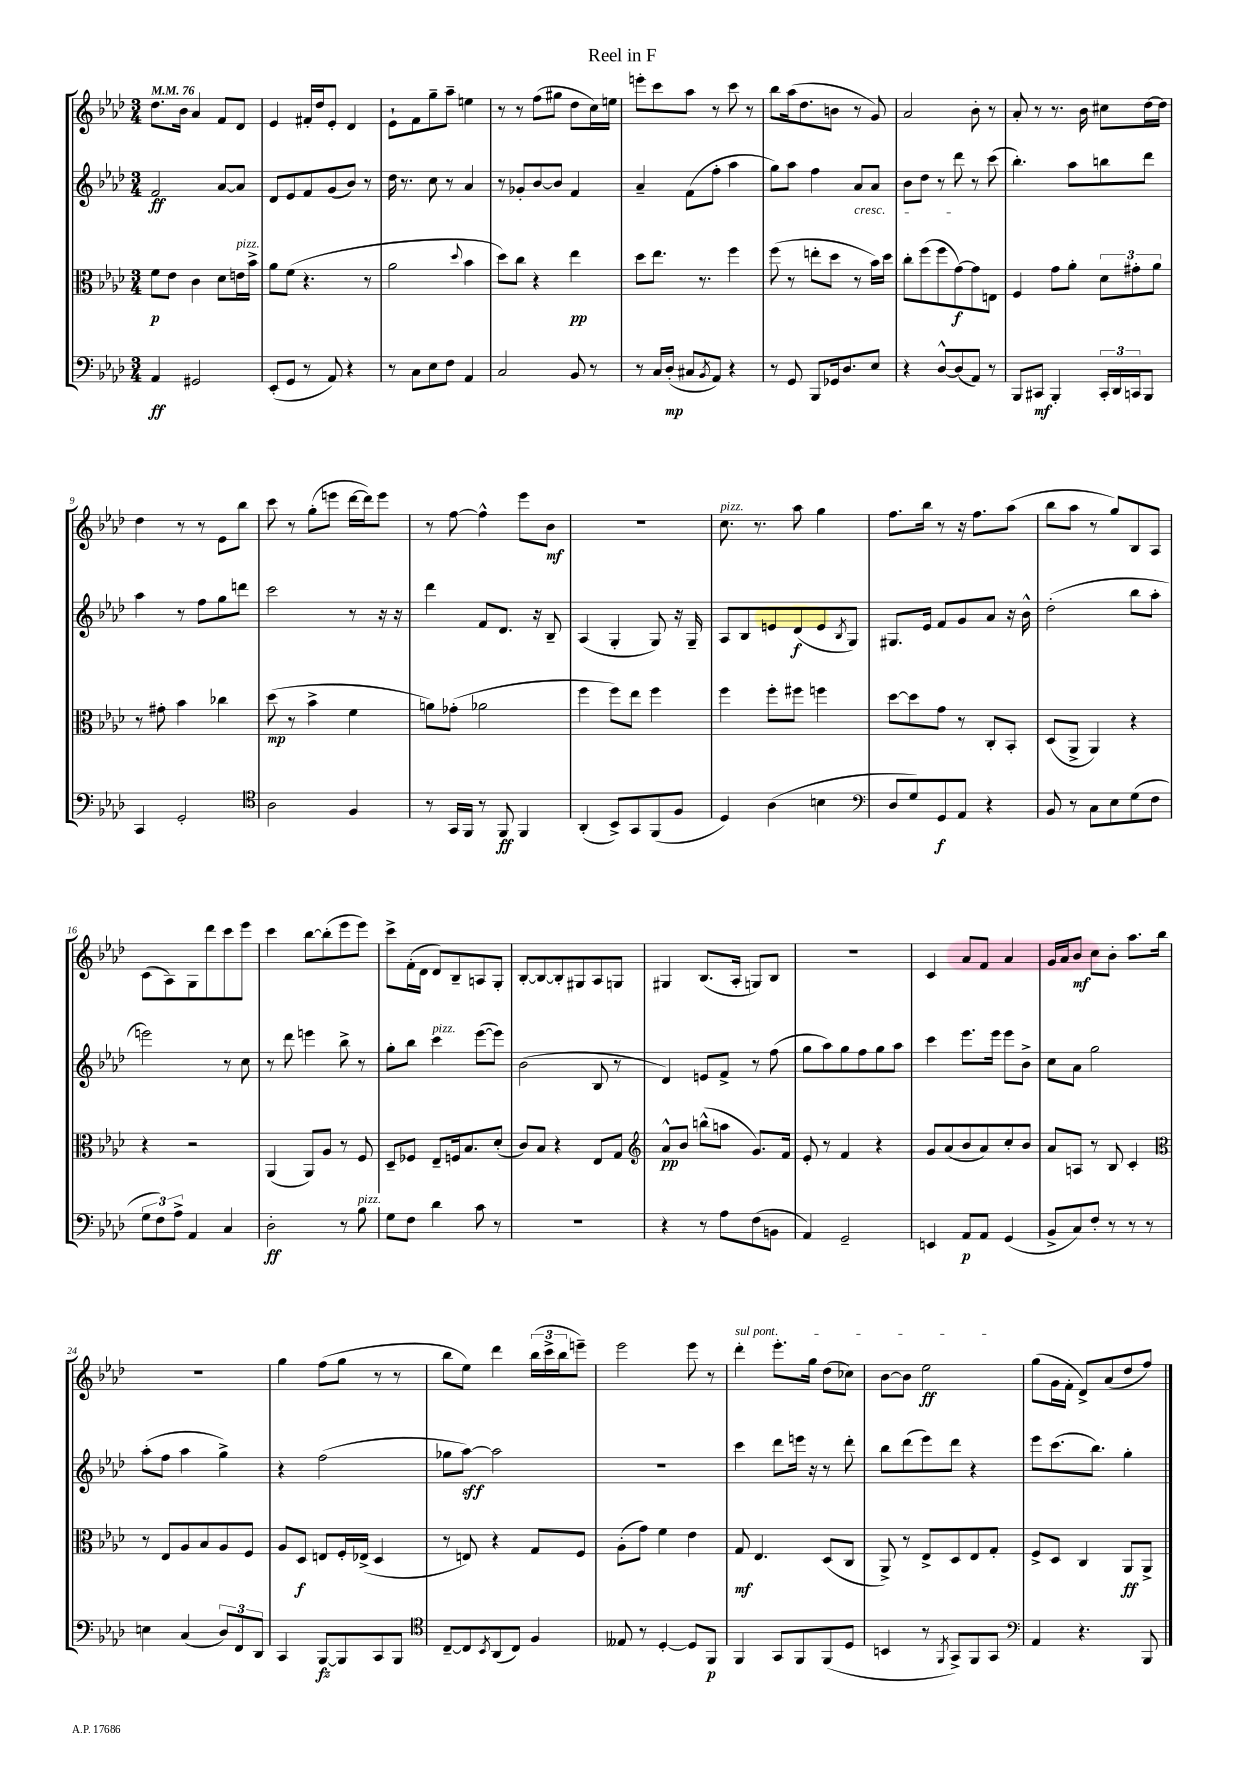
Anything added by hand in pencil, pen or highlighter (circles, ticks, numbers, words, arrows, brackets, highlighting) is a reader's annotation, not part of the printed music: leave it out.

**kern	**dynam	**kern	**dynam	**kern	**dynam	**kern	**dynam
*part4	*part4	*part3	*part3	*part2	*part2	*part1	*part1
*staff4	*staff4	*staff3	*staff3	*staff2	*staff2	*staff1	*staff1
*clefF4	*	*clefC3	*	*clefG2	*	*clefG2	*
*k[b-e-a-d-]	*	*k[b-e-a-d-]	*	*k[b-e-a-d-]	*	*k[b-e-a-d-]	*
*M3/4	*	*M3/4	*	*M3/4	*	*M3/4	*
*MM76	*	*MM76	*	*MM76	*	*MM76	*
=1	=1	=1	=1	=1	=1	=1	=1
4AA-/	ff	8f\L	p	2f/	ff	8.dd-\L	.
.	.	8e-\J	.	.	.	.	.
.	.	.	.	.	.	16b-\Jk	.
2GG#X/	.	4c\	.	.	.	4a-/	.
.	.	8d-\L	.	[8a-/L	.	8f/L	.
!	!	!LO:TX:a:i:t=pizz.	!	!	!	!	!
.	.	16en\L	.	8a-/J]	.	8d-/J	.
.	.	16b-^\JJ	.	.	.	.	.
=2	=2	=2	=2	=2	=2	=2	=2
(8EE-'/L	.	8a-\L	.	8d-/L	.	4e-/	.
8GG/J	.	(8f\J	.	8e-/	.	.	.
8r	.	4.r	.	8f/	.	16f#X'/LL	.
.	.	.	.	.	.	16dd-/J	.
8AA-/)	.	.	.	(8g/	.	8e-'/J	.
4r	.	.	.	8b-/J)	.	4d-/	.
.	.	8r	.	8r	.	.	.
=3	=3	=3	=3	=3	=3	=3	=3
8r	.	2a-\	.	16dd-\	.	8e-`\L	.
.	.	.	.	8.r	.	.	.
8C\L	.	.	.	.	.	8f\	.
8E-\	.	.	.	8cc\	.	8gg~\	.
8F\J	.	.	.	8r	.	8aa-~\J	.
.	.	8qqdd-/	.	.	.	.	.
4AA-/	.	4b-\	.	4a-/	.	4een\	.
=4	=4	=4	=4	=4	=4	=4	=4
2C/	.	8dd-\L)	.	8r	.	8r	.
.	.	8cc\J	.	8g-X'/L	.	8r	.
.	.	4r	.	[8b-/	.	(8ff\L	.
.	.	.	.	8b-/J]	.	8gg#X\J	.
8BB-/	.	4ee-\	pp	4f/	.	8dd-\L	.
8r	.	.	.	.	.	16cc\L)	.
.	.	.	.	.	.	16een\JJ	.
=5	=5	=5	=5	=5	=5	=5	=5
8r	.	8dd-\L	.	4a-~/	.	8eeen'\L	.
16C/LL	.	8.ee-\J	.	.	.	8ccc\	.
(16D-'/JJ	mp	.	.	.	.	.	.
8C#X/L	.	.	.	(8f\L	.	8aa-\J	.
.	.	8.r	.	.	.	.	.
8qBB-/	.	.	.	.	.	.	.
8AA-/J)	.	.	.	8ff'\J	.	8r	.
4r	.	4ff\	.	4aa-\	.	8ccc\	.
.	.	.	.	.	.	8r	.
=6	=6	=6	=6	=6	=6	=6	=6
8r	.	(8ff\	.	8gg\L)	.	8bb-\L	.
8GG/	.	8r	.	8aa-\J	.	(16aa-\k	.
.	.	.	.	.	.	8.dd-\	.
8BBB-/L	.	8een'\L	.	4ff\	.	.	.
16GG-X/k	.	8dd-\J	.	.	.	8bn\J	.
8.D-/	.	.	.	.	.	.	.
!	!	!	!	!LO:TX:b:i:t=cresc.	!	!	!
.	.	8r	.	8a-/L	.	8r	.
8E-/J	.	16b-\LL)	.	8a-/J	.	8g/)	.
.	.	16dd-\JJ	.	.	.	.	.
=7	=7	=7	=7	=7	=7	=7	=7
4r	.	8cc'\L	.	8b-\L	.	2a-/	.
.	.	(8ff\	.	8dd-\J	.	.	.
[8D-^^/L	.	8ff\	.	8r	.	.	.
(8D-/]	.	[8g\)	f	8ddd-\	.	.	.
8AA-/J)	.	8g\]	.	8r	.	8b-'\	.
8r	.	8En\J	.	(8ccc\	.	8r	.
=8	=8	=8	=8	=8	=8	=8	=8
8BBB-/L	.	4F/	.	4.bb-'\)	.	8a-'/	.
8CC#X/J	mf	.	.	.	.	8r	.
4BBB-'/	.	8g\L	.	.	.	8.r	.
.	.	8a-'\J	.	8aa-\L	.	.	.
.	.	.	.	.	.	16b-\	.
24CC#'/LL	.	12d-\L	.	8bbn\	.	8cc#X\L	.
24DD-/	.	.	.	.	.	.	.
24CCn/J	.	12g#X'\	.	.	.	.	.
8BBB-/J	.	.	.	8ddd-\J	.	[16dd-\L	.
.	.	12a-\J	.	.	.	.	.
.	.	.	.	.	.	16dd-\JJ]	.
!!LO:LB:g=z
=9	=9	=9	=9	=9	=9	=9	=9
4CC/	.	8r	.	4aa-\	.	4dd-\	.
.	.	8g#X'\	.	.	.	.	.
2GG'/	.	4b-\	.	8r	.	8r	.
.	.	.	.	8ff\L	.	8r	.
.	.	4cc-X\	.	8gg\	.	8e-\L	.
.	.	.	.	8dddn\J	.	8bb-\J	.
=10	=10	=10	=10	=10	=10	=10	=10
*clefC4	*	*	*	*	*	*	*
2A-\	.	(8dd-\	mp	2ccc\	.	8ccc\	.
.	.	8r	.	.	.	8r	.
.	.	4b-^\	.	.	.	(8gg'\L	.
.	.	.	.	.	.	8eeen\J	.
4F/	.	4f\	.	8r	.	[16ddd-\LL	.
.	.	.	.	.	.	16ddd-\J])	.
.	.	.	.	16r	.	8eee\J	.
.	.	.	.	16r	.	.	.
=11	=11	=11	=11	=11	=11	=11	=11
8r	.	8an\L)	.	4ddd-\	.	8r	.
16GG/LL	.	(8g-X'\J	.	.	.	[8ff\	.
16FF/JJ	.	.	.	.	.	.	.
8r	.	2a-X\	.	8f/L	.	4ff^^\]	.
8FF/	ff	.	.	8.d-/J	.	.	.
4FF/	.	.	.	.	.	8eee-\L	.
.	.	.	.	16r	.	.	.
.	.	.	.	8B-~/	.	8b-\J	mf
=12	=12	=12	=12	=12	=12	=12	=12
(4AA-'/	.	4ff\	.	(4A-/	.	2.r	.
8BB-^/L)	.	8ff\L)	.	4G'/	.	.	.
8GG/	.	8ee-\J	.	.	.	.	.
(8FF/	.	4ff\	.	8G/)	.	.	.
8F/J	.	.	.	16r	.	.	.
.	.	.	.	16G~/	.	.	.
=13	=13	=13	=13	=13	=13	=13	=13
!	!	!	!	!	!	!LO:TX:a:i:t=pizz.	!
4D-/)	.	4ff\	.	8A-/L	.	8.cc\	.
.	.	.	.	8B-/	.	.	.
.	.	.	.	.	.	8.r	.
(4A-\	.	8ff'\L	.	8en/	.	.	.
.	.	8ff#X\J	.	(8d-/	f	8aa-\	.
4Bn\	.	4ffn\	.	8e/	.	4gg\	.
.	.	.	.	8qB-/	.	.	.
.	.	.	.	8G/J)	.	.	.
=14	=14	=14	=14	=14	=14	=14	=14
*clefF4	*	*	*	*	*	*	*
8D-/L	.	[8dd-\L	.	8.G#X/L	.	8.ff\L	.
8G/)	.	8dd-\]	.	.	.	.	.
.	.	.	.	16e-/Jk	.	16bb-\Jk	.
8GG/	f	8g\J	.	8f/L	.	8r	.
8AA-/J	.	8r	.	8g/	.	16r	.
.	.	.	.	.	.	8.ff\L	.
4r	.	8C'/L	.	8a-/J	.	.	.
.	.	8BB-'/J	.	16r	.	(8aa-\J	.
.	.	.	.	16b-^^\	.	.	.
=15	=15	=15	=15	=15	=15	=15	=15
8BB-/	.	(8D-/L	.	(2dd-'\	.	8bb-\L	.
8r	.	8AA-^/J	.	.	.	8aa-\J	.
8C\L	.	4AA-/)	.	.	.	8r	.
8E-\	.	.	.	.	.	8gg/L)	.
(8G\	.	4r	.	8bb-\L	.	8B-/	.
8F\J	.	.	.	8aa-'\J	.	8A-/J	.
!!LO:LB:g=z
=16	=16	=16	=16	=16	=16	=16	=16
12G\L	.	4r	.	2eeen\)	.	(8c\L	.
12F\)	.	.	.	.	.	.	.
.	.	.	.	.	.	8A-\)	.
12A-^\J	.	.	.	.	.	.	.
4AA-/	.	2r	.	.	.	8G\	.
.	.	.	.	.	.	8ddd-\	.
4C/	.	.	.	8r	.	8ccc\	.
.	.	.	.	8cc\	.	8eee-\J	.
=17	=17	=17	=17	=17	=17	=17	=17
2D-'\	ff	(4AA-/	.	8r	.	4ccc\	.
.	.	.	.	8ddd-\	.	.	.
.	.	8AA-/L)	.	4eeen\	.	[8bb-\L	.
.	.	8A-/J	.	.	.	(8bb-'\]	.
8r	.	8r	.	8bb-^\	.	8eee-\	.
!LO:TX:a:i:t=pizz.	!	!	!	!	!	!	!
8B-\	.	8F/	.	8r	.	8eee-\J)	.
=18	=18	=18	=18	=18	=18	=18	=18
8G\L	.	8D-~/L	.	8gg'\L	.	8ccc^\L	.
8F\J	.	8F-X/J	.	8bb-\J	.	(16f'\L	.
.	.	.	.	.	.	16d-\JJ	.
!	!	!	!	!LO:TX:a:i:t=pizz.	!	!	!
4d-\	.	8E-~/L	.	4ccc\	.	8d-/L)	.
.	.	16Fn/k	.	.	.	8B-~/	.
.	.	8.B-/	.	.	.	.	.
8c\	.	.	.	([8eee-\L	.	8An/	.
8r	.	(8d-'/J	.	8eee-\J])	.	8G'/J	.
=19	=19	=19	=19	=19	=19	=19	=19
2.r	.	8c/L)	.	(2b-\	.	[8B-'/L	.
.	.	8B-/J	.	.	.	8B-/_	.
.	.	4r	.	.	.	8B-'/]	.
.	.	.	.	.	.	8G#X/	.
.	.	8E-/L	.	8B-/	.	8A-/	.
.	.	8G/J	.	8r	.	8Gn/J	.
=20	=20	=20	=20	=20	=20	=20	=20
*	*	*clefG2	*	*	*	*	*
4r	.	8a-^^/L	pp	4d-/)	.	4G#X/	.
.	.	8b-/J	.	.	.	.	.
8r	.	(8bbn^^\L	.	8en/L	.	(8.B-/L	.
8A-\L	.	8aan\J	.	8f^/J	.	.	.
.	.	.	.	.	.	16A-'/Jk	.
(8F\	.	8.g/L)	.	8r	.	8Gn/L)	.
8BBn\J	.	.	.	(8ff\	.	8B-/J	.
.	.	16f/Jk	.	.	.	.	.
=21	=21	=21	=21	=21	=21	=21	=21
4AA-/)	.	8e-'/	.	8gg\L	.	2.r	.
.	.	8r	.	8aa-\)	.	.	.
2GG~/	.	4f/	.	8gg\	.	.	.
.	.	.	.	8ff\	.	.	.
.	.	4r	.	8gg\	.	.	.
.	.	.	.	8aa-\J	.	.	.
=22	=22	=22	=22	=22	=22	=22	=22
4EEn/	.	8g/L	.	4ccc\	.	4c/	.
.	.	(8a-/	.	.	.	.	.
8AA-/L	p	8b-/	.	8.eee-\L	.	8a-/L	.
8AA-/J	.	8a-/)	.	.	.	8f/J	.
.	.	.	.	16eee-\Jk	.	.	.
(4GG/	.	8cc'/	.	8eee-\L	.	4a-/	.
.	.	8b-/J	.	8b-^\J	.	.	.
=23	=23	=23	=23	=23	=23	=23	=23
8BB-^/L	.	8a-/L	.	8cc\L	.	16g/LL	.
.	.	.	.	.	.	16a-/J	.
8C/)	.	8An/J	.	8a-\J	.	8b-/J	mf
8F'/J	.	8r	.	2gg\	.	8cc\L	.
8r	.	8B-/	.	.	.	8b-'\J	.
8r	.	4c'/	.	.	.	8.aa-\L	.
8r	.	.	.	.	.	.	.
.	.	.	.	.	.	16bb-\Jk	.
!!LO:LB:g=z
=24	=24	=24	=24	=24	=24	=24	=24
*	*	*clefC3	*	*	*	*	*
4En\	.	8r	.	(8aa-'\L	.	2.r	.
.	.	8E-/L	.	8ff\J	.	.	.
(4C/	.	8A-/	.	4aa-\	.	.	.
.	.	8B-/	.	.	.	.	.
12D-/L)	.	8A-/	.	4gg^\)	.	.	.
12FF/	.	.	.	.	.	.	.
.	.	8F/J	.	.	.	.	.
12DD-/J	.	.	.	.	.	.	.
=25	=25	=25	=25	=25	=25	=25	=25
4CC/	.	8A-/L	.	4r	.	4gg\	.
.	.	8D-/J	f	.	.	.	.
[8BBB-/L	fz	8En/L	.	(2ff\	.	(8ff\L	.
8BBB-/]	.	16F'/L	.	.	.	8gg\J	.
.	.	(16E-X^/JJ	.	.	.	.	.
8CC/	.	4D-/	.	.	.	8r	.
8BBB-/J	.	.	.	.	.	8r	.
=26	=26	=26	=26	=26	=26	=26	=26
*clefC4	*	*	*	*	*	*	*
[8C~/L	.	8r	.	8gg-X\L	.	8bb-\L	.
8C/]	.	8En/)	.	[8aa-\J)	sff	8ee-\J)	.
8qBB-/	.	.	.	.	.	.	.
(8AA-/	.	4r	.	2aa-\]	.	4ddd-\	.
8C/J)	.	.	.	.	.	.	.
4F/	.	8G/L	.	.	.	(24bb-\LL	.
.	.	.	.	.	.	24ccc^\	.
.	.	.	.	.	.	24bb-\J	.
.	.	8F/J	.	.	.	8eeen~\J)	.
=27	=27	=27	=27	=27	=27	=27	=27
8E--X/	.	(8A-'\L	.	2.r	.	2eee-\	.
8r	.	8g\J)	.	.	.	.	.
[4D-'/	.	4f\	.	.	.	.	.
8D-/L]	.	4e-\	.	.	.	8eee-\	.
8FF/J	p	.	.	.	.	8r	.
=28	=28	=28	=28	=28	=28	=28	=28
!	!	!	!	!	!	!LO:TX:a:i:t=sul pont.	!
4FF/	.	8G/	mf	4ccc\	.	4ddd-'\	.
.	.	4.E-/	.	.	.	.	.
8GG/L	.	.	.	8ddd-\L	.	8.eee-'\L	.
8FF/	.	.	.	16eeen\Jk	.	.	.
.	.	.	.	16r	.	16gg\Jk	.
(8FF/	.	(8D-/L	.	8r	.	(8dd-\L	.
8D-/J	.	8C/J	.	8ddd-'\	.	8cc-X\J)	.
=29	=29	=29	=29	=29	=29	=29	=29
4BBn/	.	8AA-^/)	.	8bb-\L	.	[8b-\L	.
.	.	8r	.	(8ddd-\	.	8b-\J]	.
8r	.	8E-^/L	.	8eee-\)	.	2ee-\	ff
8qFF/	.	.	.	.	.	.	.
8GG^/L)	.	8D-/	.	8ddd-\J	.	.	.
8FF/	.	8E-/	.	4r	.	.	.
8GG/J	.	8G'/J	.	.	.	.	.
=30	=30	=30	=30	=30	=30	=30	=30
*clefF4	*	*	*	*	*	*	*
4AA-/	.	8F^/L	.	8eee-\L	.	(8gg\L	.
.	.	8D-/J	.	(8.ccc\	.	16g\L	.
.	.	.	.	.	.	16f'\JJ	.
4.r	.	4C/	.	.	.	8d-^/L)	.
.	.	.	.	8.bb-\J)	.	.	.
.	.	.	.	.	.	(8a-/	.
.	.	8AA-/L	ff	4gg'\	.	8dd-/	.
8BBB-/	.	8AA-^/J	.	.	.	8ff/J)	.
==	==	==	==	==	==	==	==
*-	*-	*-	*-	*-	*-	*-	*-
